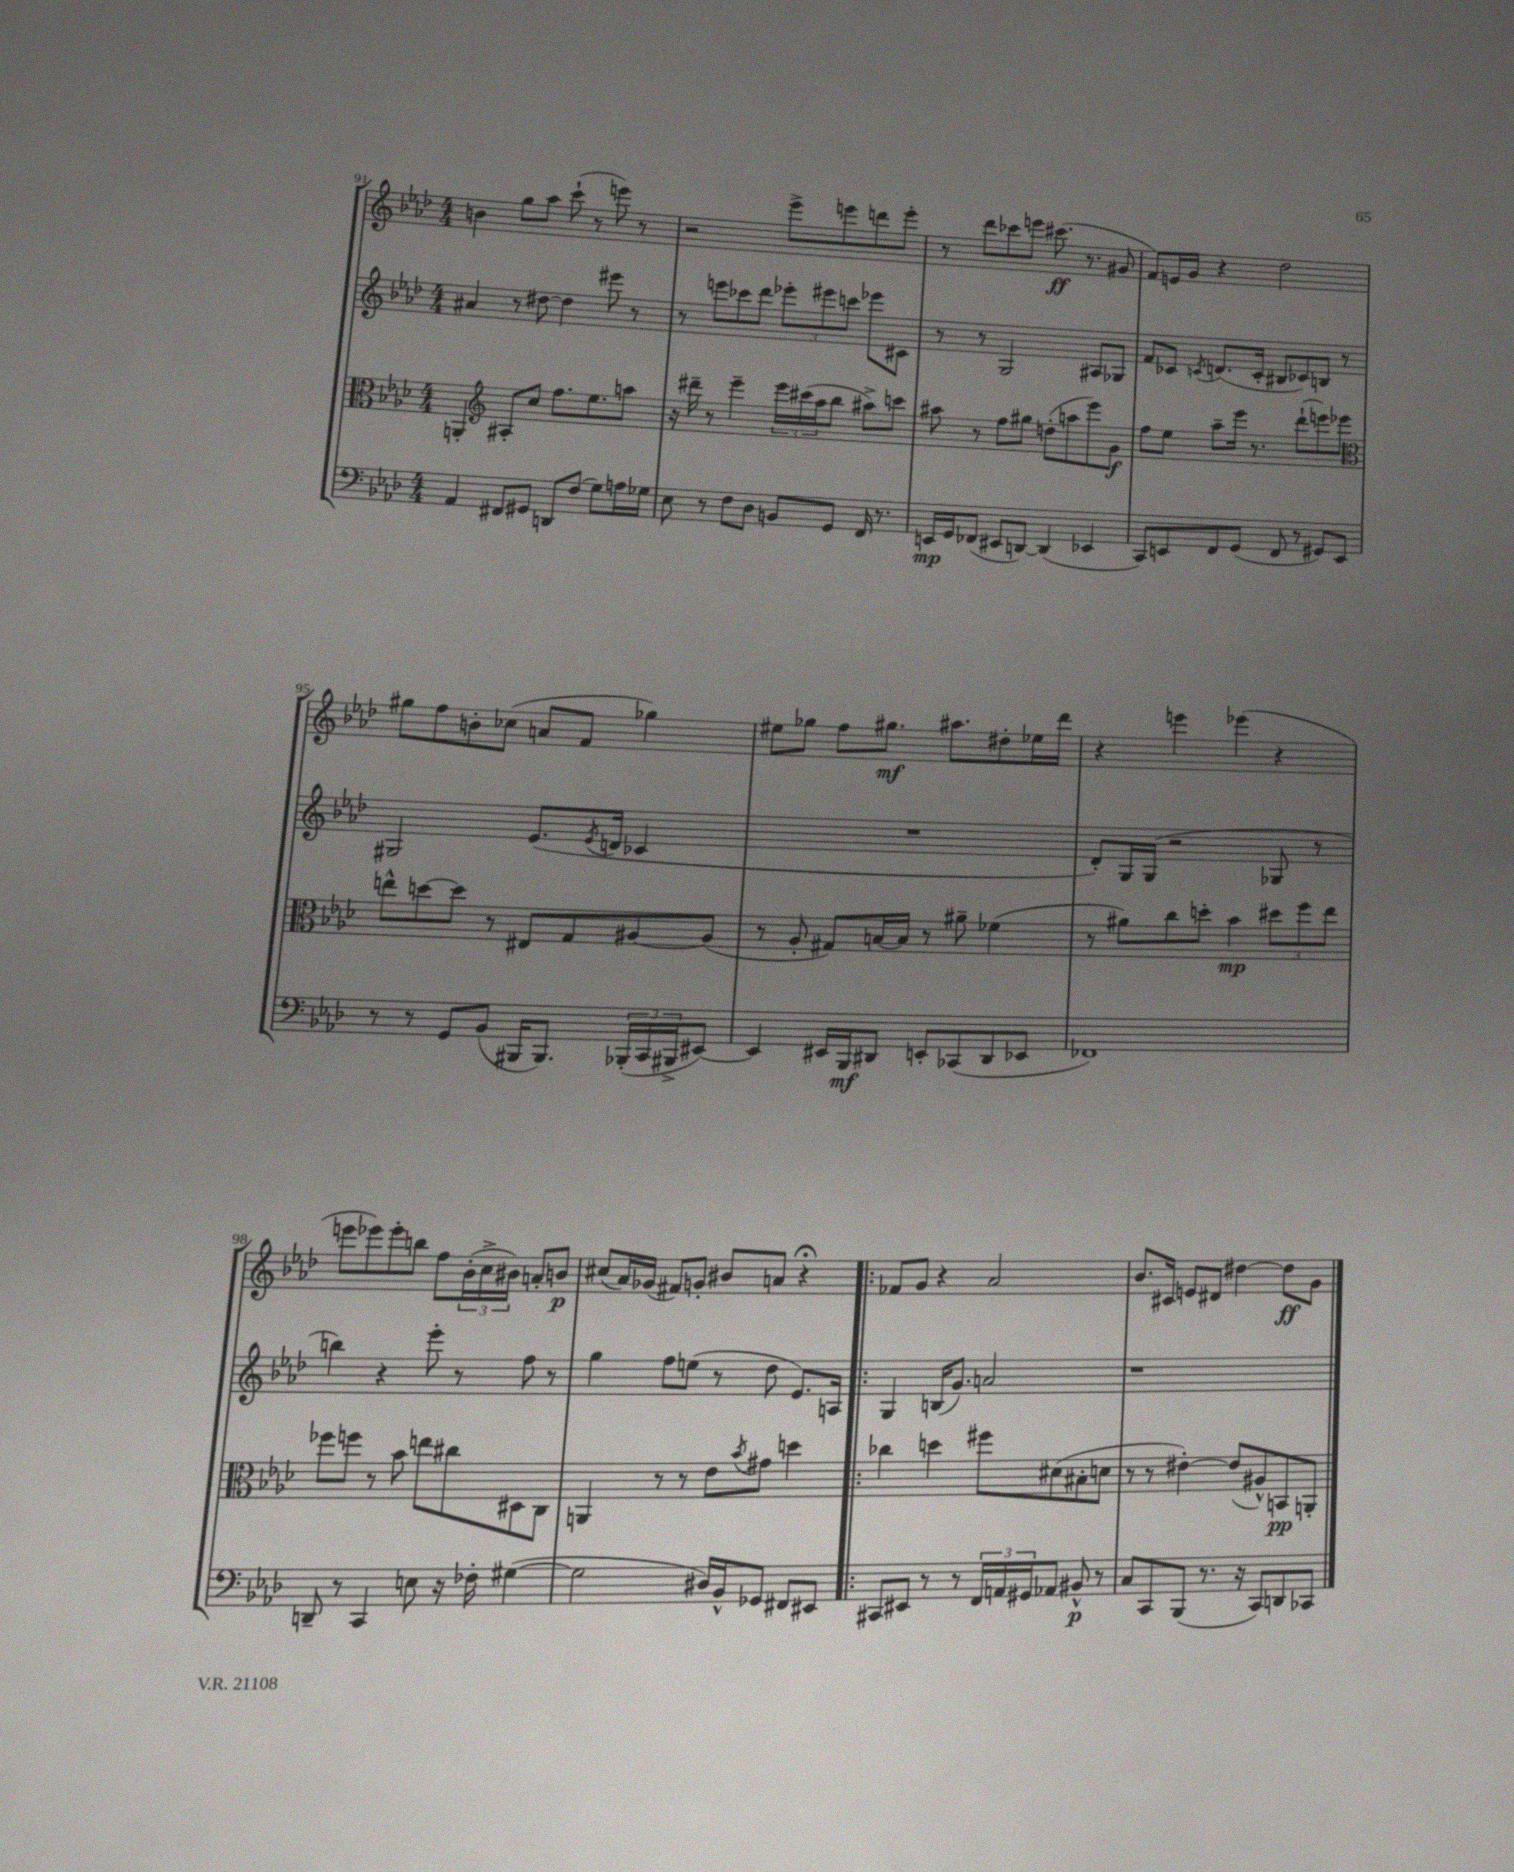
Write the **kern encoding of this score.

**kern	**dynam	**kern	**dynam	**kern	**kern	**dynam
*part4	*part4	*part3	*part3	*part2	*part1	*part1
*staff4	*staff4	*staff3	*staff3	*staff2	*staff1	*staff1
*clefF4	*	*clefC3	*	*clefG2	*clefG2	*
*k[b-e-a-d-]	*	*k[b-e-a-d-]	*	*k[b-e-a-d-]	*k[b-e-a-d-]	*
*M4/4	*	*M4/4	*	*M4/4	*M4/4	*
=91	=91	=91	=91	=91	=91	=91
4AA-/	.	4AAn'/	.	4a#X/	4bn\	.
*	*	*clefG2	*	*	*	*
8FF#X/L	.	8A#X'/L	.	8r	8gg\L	.
8GG#X/J	.	8cc/J	.	[8dd#X\	8aa-\J	.
8DDn/L	.	8.ff\L	.	4dd#\]	(8ccc`\	.
(8F/J	.	.	.	.	8r	.
.	.	8.ee-\	.	.	.	.
8G\L)	.	.	.	8eee#X\	8eeen\)	.
16An\L	.	8aan\J	.	8r	8r	.
16G-X\JJ	.	.	.	.	.	.
=92	=92	=92	=92	=92	=92	=92
8E-\	.	16r	.	8r	2r	.
.	.	16ddd#X~\	.	.	.	.
8r	.	8r	.	8eeen\L	.	.
8F\L	.	4eee-~\	.	8ccc-X\	.	.
8D-\J	.	.	.	8ddd-\J	.	.
8BBn/L	.	24eee-\LL	.	12eee-X'\L	8eee-^\L	.
.	.	(24ccc#X\	.	.	.	.
.	.	24aa-\J	.	12eee#X\	.	.
8GG/J	.	8bb-\J	.	.	8eeen\	.
.	.	.	.	12cccn\J	.	.
16FF/	.	8aa#X^\L)	.	8eee-X\L	8dddn\	.
8.r	.	.	.	.	.	.
.	.	8cccn\J	.	8c#X\J	8eee'\J	.
=93	=93	=93	=93	=93	=93	=93
16EEn/LL	mp	8aa#X\	.	8r	8r	.
16GG/J	.	.	.	.	.	.
(8FF-X/J	.	8r	.	8r	8ddd-\L	.
8EE#X/L	.	8ff\L	.	2G/	8ccc-X\	.
[8DDn/J)	.	8gg#X\J	.	.	8eeen\J	.
(4DD/]	.	(8ddn'\L	.	.	(8.ccc#X\	ff
.	.	8aan\	.	.	.	.
.	.	.	.	.	8.r	.
4EE-X/	.	8eee-\)	.	8A#X/L	.	.
.	.	8g\J	f	8G-X/J	8g#X/	.
=94	=94	=94	=94	=94	=94	=94
8CC/L)	.	8ff\L	.	8f/L	8f/L)	.
8EEn/	.	8ee-\J	.	8c-X/J	16en/L	.
.	.	.	.	.	16g/JJ	.
.	.	.	.	8qcn/	.	.
8FF/	.	8aa-~\L	.	(8.dn/L	4r	.
(8GG/J	.	16eee-\Jk	.	.	.	.
.	.	8.r	.	16c'/Jk	.	.
8FF/	.	.	.	8B#X/L	2dd-\	.
8r	.	(8ddd-`\L	.	8c-X/)	.	.
8GG#X/L)	.	8eeen\)	.	8Bn/J	.	.
8EE/J	.	8eee-X\J	.	8r	.	.
!!LO:LB:g=z
=95	=95	=95	=95	=95	=95	=95
*	*	*clefC3	*	*	*	*
8r	.	8een^^\L	.	2G#X/	8gg#X\L	.
8r	.	[8ddn\	.	.	8ff\	.
8GG/L	.	8dd\J]	.	.	8bn'\	.
(8BB-/J	.	8r	.	.	(8cc-X\J	.
16BBB#X/KL	.	8E#X/L	.	(8.e-/L	8an/L	.
8.BBB#/J)	.	.	.	.	.	.
.	.	8G/	.	.	8f/J	.
.	.	.	.	8qe-/	.	.
.	.	.	.	16dn/Jk	.	.
(24BBB-X'/LL	.	[8A#X/	.	4c-X/	4gg-X\)	.
24CC/	.	.	.	.	.	.
24BBB#X^/J	.	.	.	.	.	.
[8EE#X/J)	.	(8A#/J]	.	.	.	.
=96	=96	=96	=96	=96	=96	=96
4EE#/]	.	8r	.	1r	8ee#X\L	.
.	.	8A-'/	.	.	8gg-X\J	.
16EE#X/LL	.	8G#X/L)	.	.	8ff\L	.
16BBB-/J	mf	.	.	.	.	.
8DD#X/J	.	[16Bn/L	.	.	8.gg#X\J	mf
.	.	16B/JJ]	.	.	.	.
8EEn'/L	.	8r	.	.	.	.
.	.	.	.	.	8.aa#X\L	.
(8CC-X/	.	8a#X~\	.	.	.	.
8DD#/	.	(4f-X\	.	.	8dd#X'\	.
8EE-X/J	.	.	.	.	16ee-X\L	.
.	.	.	.	.	16ddd-\JJ	.
=97	=97	=97	=97	=97	=97	=97
1FF-X)	.	8r	.	8d-'/L)	4r	.
.	.	8a#X\L)	.	16G/L	.	.
.	.	.	.	(16G/JJ	.	.
.	.	8cc\	.	2r	4eeen\	.
.	.	8ddn'\J	.	.	.	.
.	.	4b-\	mp	.	(4eee-X\	.
.	.	12dd#X\L	.	8G-X/	4r	.
.	.	12ff\	.	.	.	.
.	.	.	.	8r	.	.
.	.	12ee-\J	.	.	.	.
!!LO:LB:g=z
=98	=98	=98	=98	=98	=98	=98
8DDn~/	.	8ff-X\L	.	4bbn\)	8eeen\L	.
8r	.	8ffn\J	.	.	8eee-X\)	.
4CC/	.	8r	.	4r	8eee-'\	.
.	.	8b-\	.	.	8bbn\J	.
8En\	.	8een\L	.	8eee-'\	8ff\L	.
16r	.	8cc#X\	.	8r	(24b-'\L	.
.	.	.	.	.	24cc^\	.
16F-X'\	.	.	.	.	.	.
.	.	.	.	.	24b#X\JJ)	.
([4G#X\	.	8D#X\	.	8ff\	8an'/L	.
.	.	8C\J	.	8r	8bn/J	p
=99	=99	=99	=99	=99	=99	=99
2G#\]	.	4AAn/	.	4gg\	(8cc#X/L	.
.	.	.	.	.	16a-/L)	.
.	.	.	.	.	(16g-X/JJ	.
.	.	8r	.	8ff\L	8f#X/L)	.
.	.	8r	.	(8een\J	8gn'/J	.
16D#X/LL)	.	8e-\L	.	8r	8b#X/L	.
16BB-^^/J	.	.	.	.	.	.
.	.	8qb-/	.	.	.	.
8GG-X/J	.	8g#X\J	.	8dd-\	8an/J	.
8FF#X/L	.	4ddn\	.	8.e-/L)	4r;<	.
8EE#X/J	.	.	.	.	.	.
.	.	.	.	16An/Jk	.	.
=100!|:	=100!|:	=100!|:	=100!|:	=100!|:	=100!|:	=100!|:
8CC#X/L	.	4cc-X\	.	4G/	8f-X/L	.
8EE#X/J	.	.	.	.	8g/J	.
8r	.	4ddn\	.	(16Bn/KL	4r	.
.	.	.	.	8.g/J)	.	.
8r	.	.	.	.	.	.
24FF/LL	.	8ff#X\L	.	2an/	2a-/	.
24AAn/	.	.	.	.	.	.
24GG#X/J	.	.	.	.	.	.
8AA-X/J	.	(8d#X\	.	.	.	.
8BB#X^^/	p	8B#X'\	.	.	.	.
8r	.	8dn\J	.	.	.	.
=101	=101	=101	=101	=101	=101	=101
8C/L	.	8r	.	1r	8.b-/L	.
8CC/	.	8r	.	.	.	.
.	.	.	.	.	16c#X/Jk	.
(8BBB-/J	.	[4e#X'\)	.	.	8en/L	.
8.r	.	.	.	.	8d#X/J	.
.	.	(8e#/L]	.	.	[4dd#X\	.
16r	.	.	.	.	.	.
8CC/L)	.	8A#X^^/)	.	.	.	.
8DDn/	.	8BBn/	pp	.	8dd#\L]	ff
8CC-X/J	.	8AAn'/J	.	.	8g\J	.
==	==	==	==	==	==	==
*-	*-	*-	*-	*-	*-	*-
